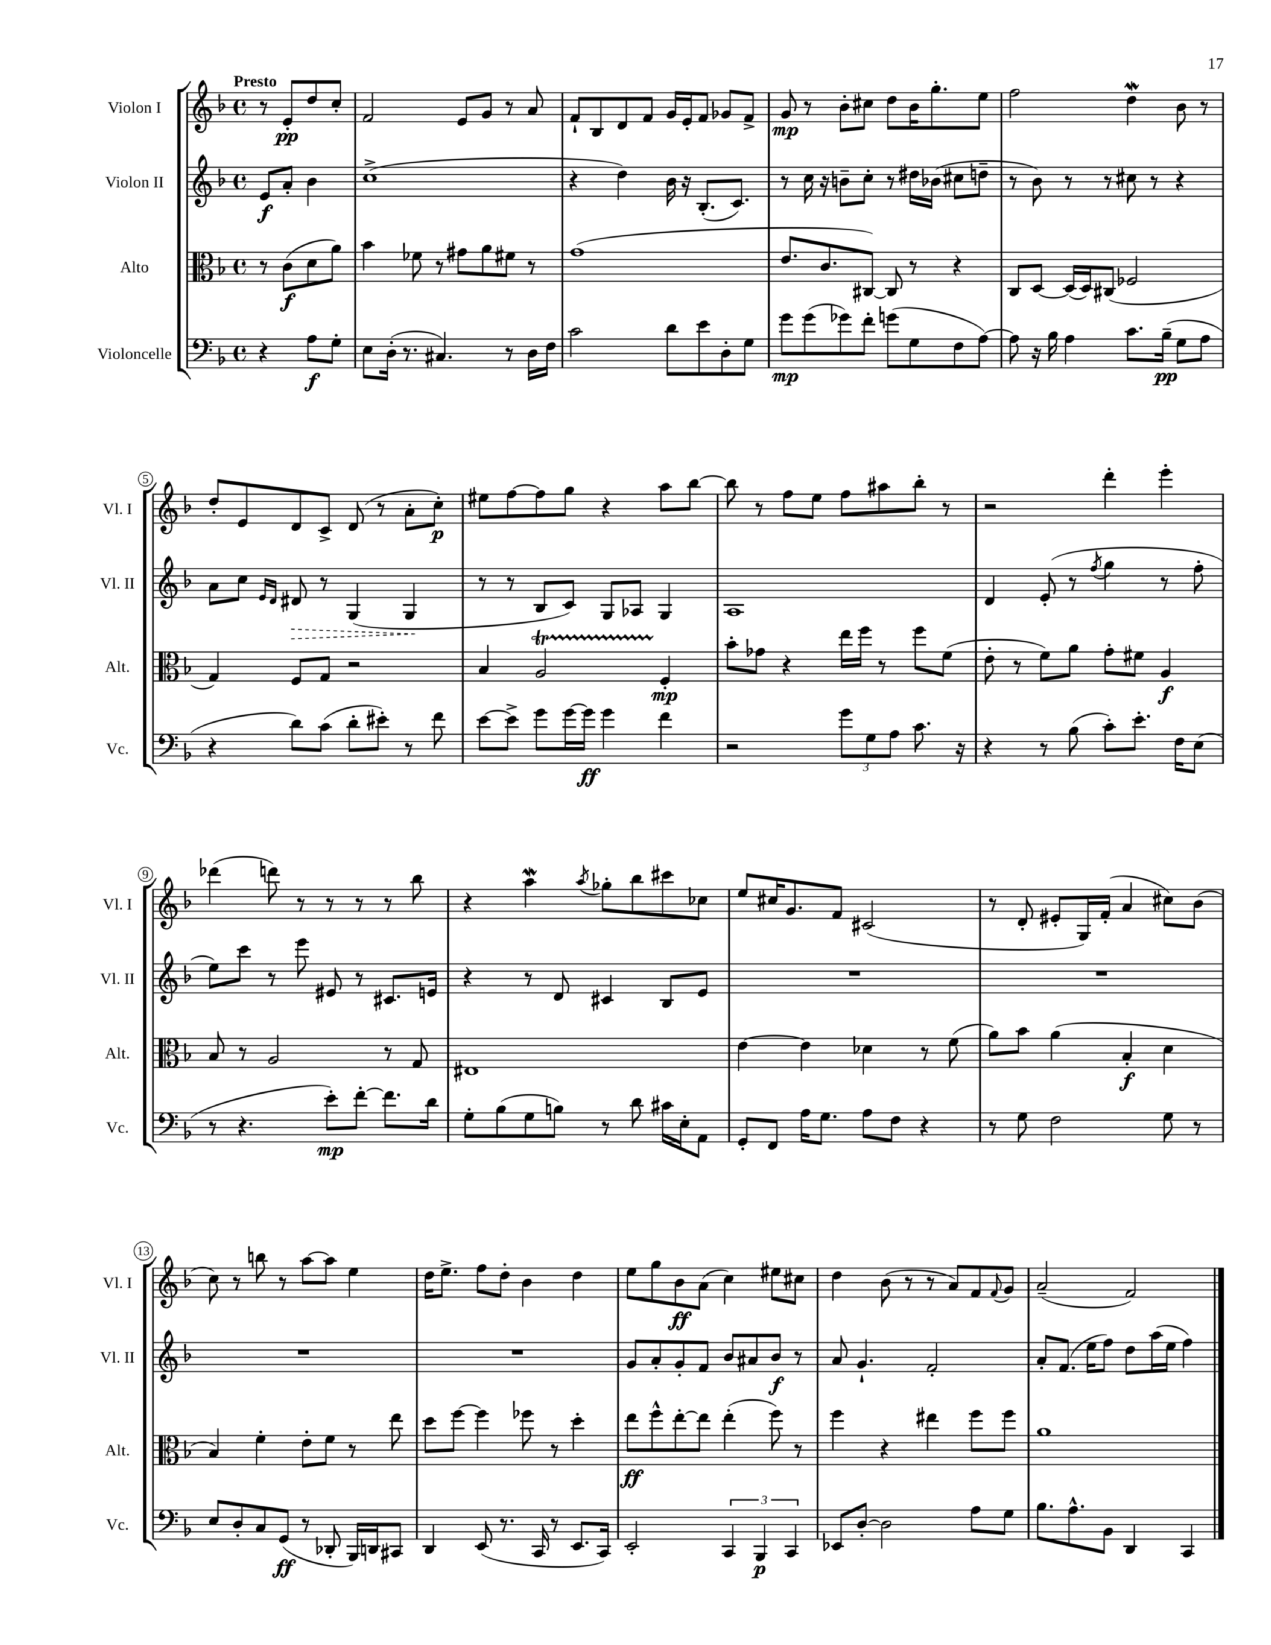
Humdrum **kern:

**kern	**dynam	**kern	**dynam	**kern	**dynam	**kern	**dynam
*part4	*part4	*part3	*part3	*part2	*part2	*part1	*part1
*staff4	*staff4	*staff3	*staff3	*staff2	*staff2	*staff1	*staff1
*I"Violoncelle	*	*I"Alto	*	*I"Violon II	*	*I"Violon I	*
*I'Vc.	*	*I'Alt.	*	*I'Vl. II	*	*I'Vl. I	*
*clefF4	*	*clefC3	*	*clefG2	*	*clefG2	*
*k[b-]	*	*k[b-]	*	*k[b-]	*	*k[b-]	*
*M4/4	*	*M4/4	*	*M4/4	*	*M4/4	*
*met(c)	*	*met(c)	*	*met(c)	*	*met(c)	*
=	=	=	=	=	=	=	=
!	!	!	!	!	!	!LO:TX:a:B:t=Presto	!
4r	.	8r	.	8e/L	f	8r	.
.	.	(8c\L	f	8a'/J	.	8e'/L	pp
8A\L	f	8d\	.	4b-\	.	8dd/	.
8G'\J	.	8a\J)	.	.	.	8cc'/J	.
=1	=1	=1	=1	=1	=1	=1	=1
8E\L	.	4b-\	.	(1cc^	.	2f/	.
(16D'\Jk	.	.	.	.	.	.	.
8.r	.	.	.	.	.	.	.
.	.	8f-X\	.	.	.	.	.
4.C#X/)	.	8r	.	.	.	.	.
.	.	8g#X\L	.	.	.	8e/L	.
.	.	8a\	.	.	.	8g/J	.
8r	.	8f#X\J	.	.	.	8r	.
16D\LL	.	8r	.	.	.	8a/	.
16F\JJ	.	.	.	.	.	.	.
=2	=2	=2	=2	=2	=2	=2	=2
2c\	.	(1g	.	4r	.	8f`/L	.
.	.	.	.	.	.	8B-/	.
.	.	.	.	4dd\)	.	8d/	.
.	.	.	.	.	.	8f/J	.
8d\L	.	.	.	16b-\	.	16g/LL	.
.	.	.	.	16r	.	16e'/J	.
8e\	.	.	.	(8.B-'/L	.	8f/J	.
8D'\	.	.	.	.	.	8g-X/L	.
.	.	.	.	8.c/J)	.	.	.
8G\J	.	.	.	.	.	8f^/J	.
=3	=3	=3	=3	=3	=3	=3	=3
8g\L	mp	8.e/L	.	8r	.	8g/	mp
(8g\	.	.	.	16cc\	.	8r	.
.	.	8.c/	.	16r	.	.	.
8g-X\)	.	.	.	8bn~\L	.	8b-'\L	.
8f'\J	.	[8C#X/J)	.	8cc'\J	.	8cc#X\J	.
(8gn\L	.	8C#/]	.	8r	.	8dd\L	.
8G\	.	8r	.	16dd#X\LL	.	16b-\K	.
.	.	.	.	(16b-X\JJ	.	8.gg'\	.
8F\	.	4r	.	8cc#X\L	.	.	.
[8A\J)	.	.	.	8ddn~\J	.	8ee\J	.
=4	=4	=4	=4	=4	=4	=4	=4
8A\]	.	8C/L	.	8r	.	2ff\	.
16r	.	[8D/J	.	8b-\)	.	.	.
16B-\	.	.	.	.	.	.	.
4A\	.	(16D/LL]	.	8r	.	.	.
.	.	16D/J)	.	.	.	.	.
.	.	(8C#X/J	.	8r	.	.	.
8.c\L	.	2F-X/	.	8cc#X\	.	4ddW\	.
.	.	.	.	8r	.	.	.
(16B-~\Jk	pp	.	.	.	.	.	.
8G\L	.	.	.	4r	.	8b-\	.
8A\J	.	.	.	.	.	8r	.
!!LO:LB:g=z
=5	=5	=5	=5	=5	=5	=5	=5
4r	.	4G/)	.	8a\L	.	8dd'/L	.
.	.	.	.	8cc\J	.	8e/	.
.	.	.	.	16qqe/LL	.	.	.
.	.	.	.	16qqd/JJ	.	.	.
!	!	!	!	!	!LO:HP:b	!	!
8d\L)	.	8F/L	.	8d#X/	>	8d/	.
(8c\J	.	8G/J	.	8r	.	8c^/J	.
8d'\L	.	2r	.	(4G/	.	(8d/	.
8e#X'\J)	.	.	.	.	.	8r	.
8r	.	.	.	4G/	.	8a'\L	.
8f\	.	.	.	.	.	8cc'\J)	p
.	.	.	.	.	]	.	.
=6	=6	=6	=6	=6	=6	=6	=6
[8e\L	.	4B-/	.	8r	.	8ee#X\L	.
8e^\J]	.	.	.	8r	.	[8ff\	.
8g\L	.	2At/	.	8B-/L	.	8ff\]	.
[16g\L	.	.	.	8c/J)	.	8gg\J	.
16g\JJ]	ff	.	.	.	.	.	.
4g\	.	.	.	8G/L	.	4r	.
.	.	.	.	8A-X/J	.	.	.
4f\	.	4F'/	mp	4G/	.	8aa\L	.
.	.	.	.	.	.	[8bb-\J	.
=7	=7	=7	=7	=7	=7	=7	=7
2r	.	8b-'\L	.	1A	.	8bb-\]	.
.	.	8g-X\J	.	.	.	8r	.
.	.	4r	.	.	.	8ff\L	.
.	.	.	.	.	.	8ee\J	.
12g\L	.	16ee\LL	.	.	.	8ff\L	.
.	.	16ff\JJ	.	.	.	.	.
12G\	.	.	.	.	.	.	.
.	.	8r	.	.	.	8aa#X\	.
12A\J	.	.	.	.	.	.	.
8.c\	.	8ff\L	.	.	.	8bb-'\J	.
.	.	(8f\J	.	.	.	8r	.
16r	.	.	.	.	.	.	.
=8	=8	=8	=8	=8	=8	=8	=8
4r	.	8e'\	.	4d/	.	2r	.
.	.	8r	.	.	.	.	.
8r	.	8f\L)	.	(8e'/	.	.	.
(8B-\	.	8a\J	.	8r	.	.	.
.	.	.	.	8qff/	.	.	.
8c'\L)	.	8g'\L	.	4gg\	.	4ddd'\	.
8.e'\J	.	8f#X\J	.	.	.	.	.
.	.	4A/	f	8r	.	4eee'\	.
16F\KL	.	.	.	.	.	.	.
(8E\J	.	.	.	8ff'\	.	.	.
!!LO:LB:g=z
=9	=9	=9	=9	=9	=9	=9	=9
8r	.	8B-/	.	8ee\L)	.	(4ddd-X\	.
4.r	.	8r	.	8ccc\J	.	.	.
.	.	2A/	.	8r	.	8dddn\)	.
.	.	.	.	8eee\	.	8r	.
8e'\L)	mp	.	.	8e#X/	.	8r	.
[8f'\J	.	.	.	8r	.	8r	.
8.f\L]	.	8r	.	8.c#X/L	.	8r	.
.	.	8G/	.	.	.	8bb-\	.
16d\Jk	.	.	.	16en/Jk	.	.	.
=10	=10	=10	=10	=10	=10	=10	=10
8G'\L	.	1E#X	.	4r	.	4r	.
(8B-\	.	.	.	.	.	.	.
8G\	.	.	.	8r	.	4aaW\	.
8Bn\J)	.	.	.	8d/	.	.	.
.	.	.	.	.	.	8qaa/	.
8r	.	.	.	4c#X/	.	8gg-X'\L	.
8d\	.	.	.	.	.	8bb-\	.
16c#X\LL	.	.	.	8B-/L	.	8ccc#X\	.
16E'\J	.	.	.	.	.	.	.
8AA\J	.	.	.	8e/J	.	8cc-X\J	.
=11	=11	=11	=11	=11	=11	=11	=11
8GG'/L	.	[4e\	.	1r	.	8ee/L	.
8FF/J	.	.	.	.	.	16cc#X/K	.
.	.	.	.	.	.	8.g/	.
16A\KL	.	4e\]	.	.	.	.	.
8.G\J	.	.	.	.	.	.	.
.	.	.	.	.	.	8f/J	.
8A\L	.	4d-X\	.	.	.	(2c#X/	.
8F\J	.	.	.	.	.	.	.
4r	.	8r	.	.	.	.	.
.	.	(8f\	.	.	.	.	.
=12	=12	=12	=12	=12	=12	=12	=12
8r	.	8a\L)	.	1r	.	8r	.
8G\	.	8b-\J	.	.	.	8d'/	.
2F\	.	(4a\	.	.	.	8e#X'/L	.
.	.	.	.	.	.	16G/L)	.
.	.	.	.	.	.	(16f'/JJ	.
.	.	4B-'/	f	.	.	4a/	.
8G\	.	4d\	.	.	.	8cc#X\L)	.
8r	.	.	.	.	.	(8b-\J	.
!!LO:LB:g=z
=13	=13	=13	=13	=13	=13	=13	=13
8E/L	.	4B-/)	.	1r	.	8cc\)	.
8D'/	.	.	.	.	.	8r	.
8C/	.	4f'\	.	.	.	8bbn\	.
(8GG/J	ff	.	.	.	.	8r	.
8r	.	8e'\L	.	.	.	[8aa\L	.
8DD-X'/	.	8f\J	.	.	.	8aa\J]	.
16BBB-/LL)	.	8r	.	.	.	4ee\	.
16DDn/J	.	.	.	.	.	.	.
8CC#X/J	.	8ee\	.	.	.	.	.
=14	=14	=14	=14	=14	=14	=14	=14
4DD/	.	8dd\L	.	1r	.	16dd\KL	.
.	.	.	.	.	.	8.ee^\J	.
.	.	[8ff\J	.	.	.	.	.
(8EE/	.	4ff\]	.	.	.	8ff\L	.
8.r	.	.	.	.	.	8dd'\J	.
.	.	8ff-X\	.	.	.	4b-\	.
16CC/	.	.	.	.	.	.	.
8r	.	8r	.	.	.	.	.
8.EE/L	.	4dd'\	.	.	.	4dd\	.
16CC/Jk)	.	.	.	.	.	.	.
=15	=15	=15	=15	=15	=15	=15	=15
2EE'/	.	8ee\L	ff	8g/L	.	8ee\L	.
.	.	8ff^^\	.	8a'/	.	8gg\	.
.	.	[8ee'\	.	8g'/	.	8b-\	ff
.	.	8ee\J]	.	8f/J	.	(8a\J	.
6CC/	.	(4ee'\	.	8b-/L	.	4cc\)	.
.	.	.	.	8a#X/	.	.	.
6BBB-/	p	.	.	.	.	.	.
.	.	8ff\)	.	8b-/J	f	8ee#X\L	.
6CC/	.	.	.	.	.	.	.
.	.	8r	.	8r	.	8cc#X\J	.
=16	=16	=16	=16	=16	=16	=16	=16
8EE-X/L	.	4ff\	.	8a/	.	4dd\	.
[8D'/J	.	.	.	4.g`/	.	.	.
2D\]	.	4r	.	.	.	(8b-\	.
.	.	.	.	.	.	8r	.
.	.	4ee#X\	.	2f'/	.	8r	.
.	.	.	.	.	.	8a/L)	.
8A\L	.	8ff\L	.	.	.	8f/	.
.	.	.	.	.	.	8qqf/	.
8G\J	.	8ff\J	.	.	.	8g/J	.
=17	=17	=17	=17	=17	=17	=17	=17
8.B-\L	.	1a	.	8a'/L	.	(2a~/	.
.	.	.	.	(8.f/J	.	.	.
8.A^^\	.	.	.	.	.	.	.
.	.	.	.	16ee\KL	.	.	.
8BB-\J	.	.	.	8ff\J)	.	.	.
4DD/	.	.	.	8dd\L	.	2f/)	.
.	.	.	.	(16aa\L	.	.	.
.	.	.	.	16ee\JJ	.	.	.
4CC/	.	.	.	4ff\)	.	.	.
==	==	==	==	==	==	==	==
*-	*-	*-	*-	*-	*-	*-	*-
